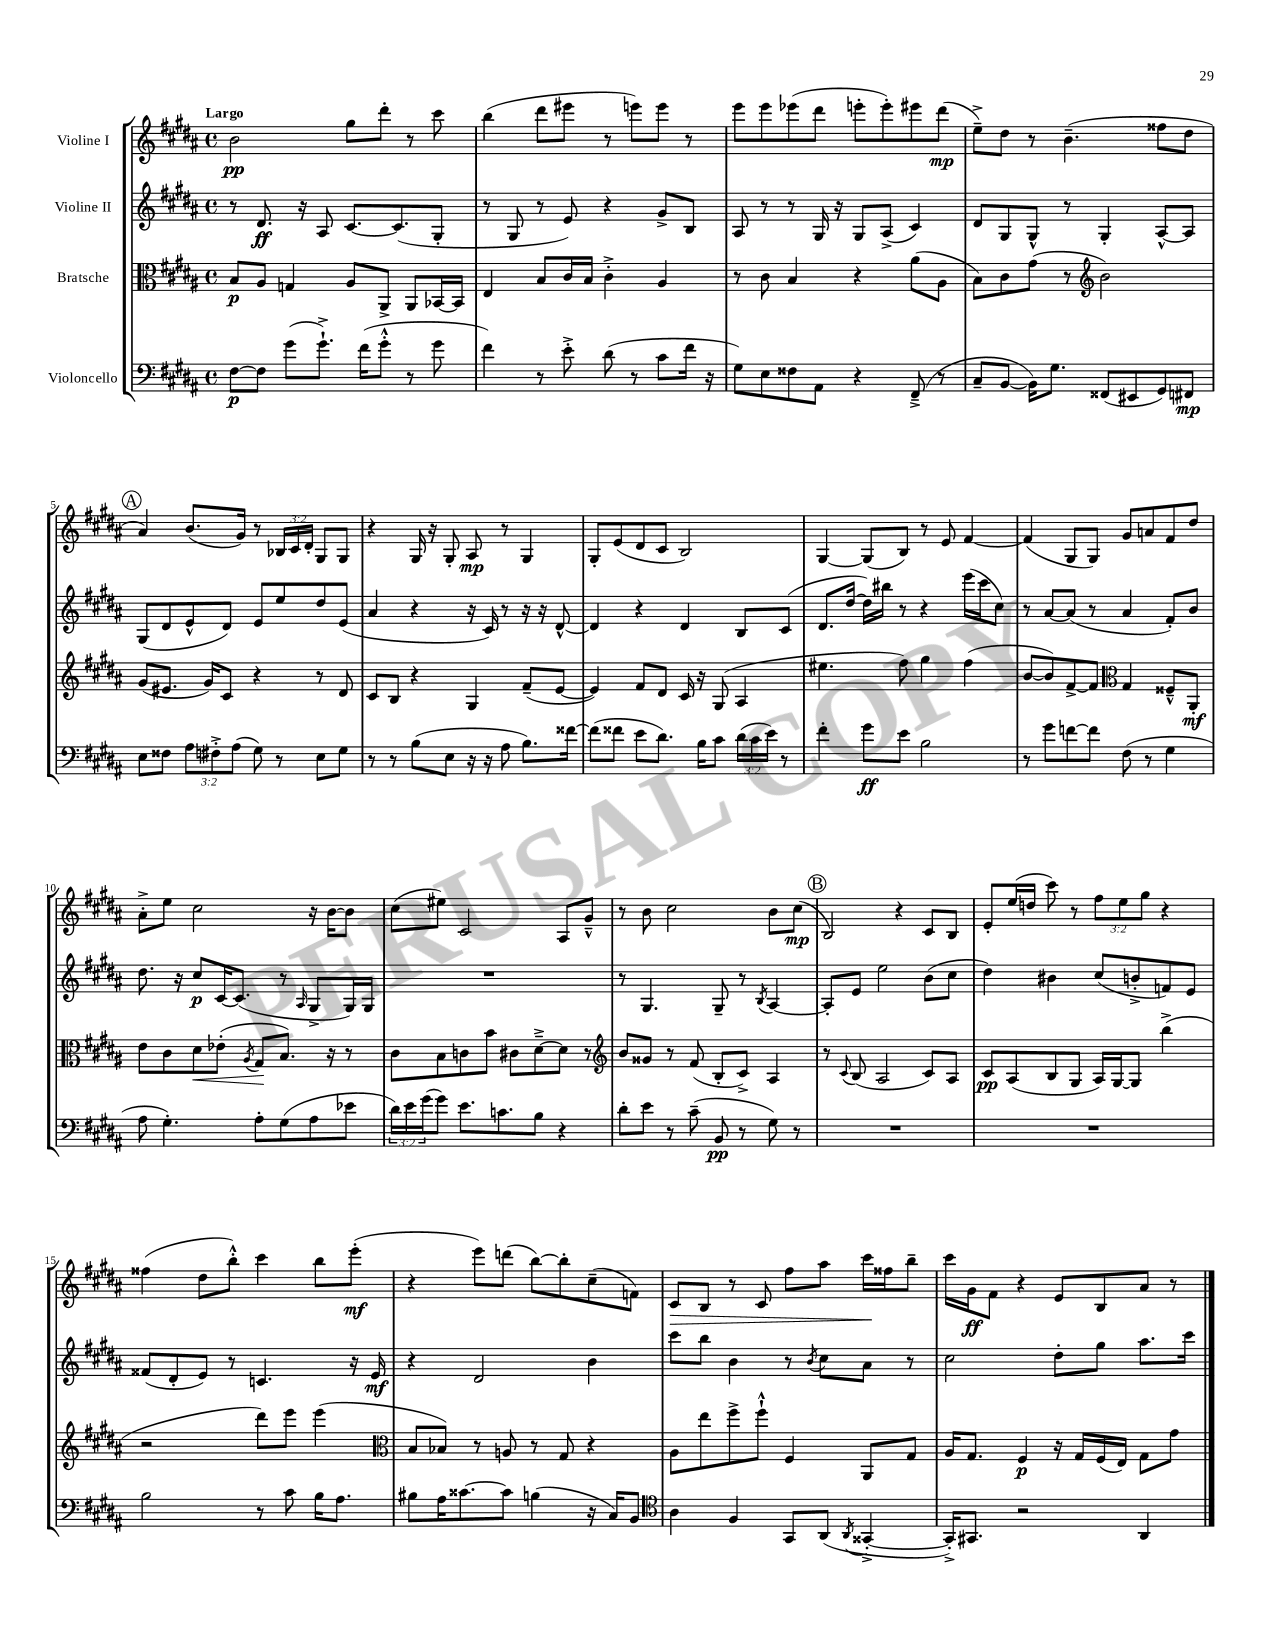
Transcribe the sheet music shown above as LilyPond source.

<<
\new StaffGroup <<
\new Staff = "s0" \with { instrumentName = "Violine I" } {
    \clef treble \key b \major \defaultTimeSignature \time 4/4 \override Staff.TupletNumber.text = #tuplet-number::calc-fraction-text \tempo "Largo"
    b'2\pp gis''8 dis'''8-. r8 cis'''8 |
    b''4( dis'''8 eis'''8 r8 e'''8) e'''8 r8 |
    e'''8 e'''8 ees'''8( dis'''8 e'''8-. e'''8-.) eis'''8 dis'''8\mp( |
    e''8--->) dis''8 r8 b'4.--( fisis''8 dis''8 |
    \mark \markup { \circle "A" } ais'4) b'8.( gis'16) r8 \tuplet 3/2 { bes16 cis'16 dis'16-. } gis8 gis8 |
    r4 gis16 r16 gis8-. ais8\mp r8 gis4 |
    gis8-. e'8( dis'8 cis'8 b2) |
    gis4~ gis8( b8) r8 e'8 fis'4~ |
    fis'4( gis8 gis8) gis'8 a'8 fis'8 dis''8 |
    ais'8-.-> e''8 cis''2 r16 b'16~ b'8 |
    cis''8( eis''8) cis'2 ais8 gis'8---^ |
    r8 b'8 cis''2 b'8 cis''8\mp( |
    \mark \markup { \circle "B" } b2) r4 cis'8 b8 |
    e'8-. e''16( d''16 cis'''8) r8 \tuplet 3/2 { fis''8 e''8 gis''8 } r4 |
    fisis''4( dis''8 b''8-.-^) cis'''4 b''8 e'''8-.\mf( |
    r4 e'''8) d'''8( b''8~) b''8-. cis''8--( f'8) |
    cis'8\> b8 r8 cis'8 fis''8 ais''8 cis'''16\! fisis''16 b''8-- |
    cis'''16 gis'16\ff fis'8 r4 e'8 b8 ais'8 r8 \bar "|." |
}
\new Staff = "s1" \with { instrumentName = "Violine II" } {
    \clef treble \key b \major \defaultTimeSignature \time 4/4
    r8 dis'8.\ff r16 ais8 cis'8.~ cis'8.( gis8-. |
    r8 gis8 r8 e'8) r4 gis'8-> b8 |
    ais8 r8 r8 gis16 r16 gis8 ais8->( cis'4) |
    dis'8 gis8 gis8-^ r8 gis4-. ais8~-^ ais8 |
    \mark \markup { \circle "A" } gis8( dis'8 e'8-^ dis'8) e'8 e''8 dis''8 e'8( |
    ais'4 r4 r16 cis'16) r8 r16 r16 dis'8~-^ |
    dis'4 r4 dis'4 b8 cis'8( |
    dis'8. dis''16~ dis''16) bis''16 r8 r4 e'''16( cis'''16 cis''8) |
    r8 ais'8~ ais'8( r8 ais'4 fis'8-.) b'8 |
    dis''8. r16 cis''8\p cis'16~ cis'8.( r8 \grace { ais16 } gis8-> gis16) gis16 |
    R1 |
    r8 gis4. gis8-- r8 \acciaccatura { b8 } ais4~ |
    \mark \markup { \circle "B" } ais8-. e'8 e''2 b'8( cis''8 |
    dis''4) bis'4 cis''8( b'8-.-> f'8) e'8 |
    fisis'8( dis'8-. e'8) r8 c'4. r16 e'16\mf |
    r4 dis'2 b'4 |
    cis'''8 b''8 b'4 r8 \acciaccatura { b'8 } cis''8 ais'8 r8 |
    cis''2 dis''8-. gis''8 ais''8. cis'''16 \bar "|." |
}
\new Staff = "s2" \with { instrumentName = "Bratsche" } {
    \clef alto \key b \major \defaultTimeSignature \time 4/4
    b8\p ais8 g4 ais8 ais,8-> ais,8 bes,16~ bes,16 |
    e4 b8 cis'16 b16 cis'4-.-> ais4 |
    r8 cis'8 b4 r4 ais'8( ais8 |
    b8) cis'8 gis'8( r8 \clef treble b'2) |
    \mark \markup { \circle "A" } gis'8( eis'8. gis'16) cis'8 r4 r8 dis'8 |
    cis'8 b8 r4 gis4 fis'8--( e'8~ |
    e'4) fis'8 dis'8 cis'16 r16 gis8( ais4 |
    eis''4. fis''8) gis''4 fis''4( |
    b'8~ b'8) fis'8~-> fis'8 \clef alto gis4 fisis8---^ ais,8-.\mf |
    e'8 cis'8 dis'8\< ees'8-.( \acciaccatura { ais8 } gis8\! b8.) r16 r8 |
    cis'8 b8 c'8 b'8 cis'8 dis'8~---> dis'8 r8 |
    \clef treble b'8 gisis'8 r8 fis'8( b8-. cis'8->) ais4 |
    \mark \markup { \circle "B" } r8 \appoggiatura { cis'8 } b8( ais2 cis'8) ais8 |
    cis'8\pp ais8( b8 gis8 ais16) gis16~ gis8 b''4->( |
    r2 dis'''8) e'''8 e'''4( |
    \clef alto b8 bes8) r8 a8 r8 gis8 r4 |
    ais8 e''8 fis''8-> fis''8-!-^ fis4 ais,8 gis8 |
    ais16 gis8. fis4\p r16 gis16 fis16( e16) gis8 gis'8 \bar "|." |
}
\new Staff = "s3" \with { instrumentName = "Violoncello" } {
    \clef bass \key b \major \defaultTimeSignature \time 4/4 \override Staff.TupletNumber.text = #tuplet-number::calc-fraction-text
    fis8~\p fis8 gis'8( gis'8.-!->) fis'16( gis'8-.-^ r8 gis'8 |
    fis'4) r8 e'8-.-> dis'8( r8 cis'8 fis'16 r16 |
    gis8) e8 fisis8 ais,8 r4 fis,8--->( r8 |
    cis8-- b,8~ b,16) gis8. fisis,8( eis,8 gis,8) fis,8\mp |
    \mark \markup { \circle "A" } e8 fisis8 \tuplet 3/2 { ais8 fis8-.-> ais8( } gis8) r8 e8 gis8 |
    r8 r8 b8( e8 r16 r16 ais8 b8.) fisis'16~ |
    fisis'8( fisis'8 e'8 dis'8.) b16 cis'8 \tuplet 3/2 { dis'16( cis'16 e'16) } r8 |
    fis'4-. gis'8\ff e'8 b2 |
    r8 gis'8 f'8~ f'8 fis8( r8 gis4 |
    ais8 gis4.-.) ais8-. gis8( ais8 ees'8 |
    \tuplet 3/2 { dis'16) e'16 gis'16( } gis'8) e'8. c'8. b8 r4 |
    dis'8-. e'8 r8 cis'8--( b,8\pp r8 gis8) r8 |
    \mark \markup { \circle "B" } R1 |
    R1 |
    b2 r8 cis'8 b16 ais8. |
    bis8 ais16 cisis'8.~ cisis'8 b4( r16 cis16) b,8 |
    \clef tenor ais4 fis4 gis,8 ais,8( \acciaccatura { ais,8 } gisis,4~-.-> |
    gisis,16-.->) gis,8. r2 ais,4 \bar "|." |
}
>>
>>
